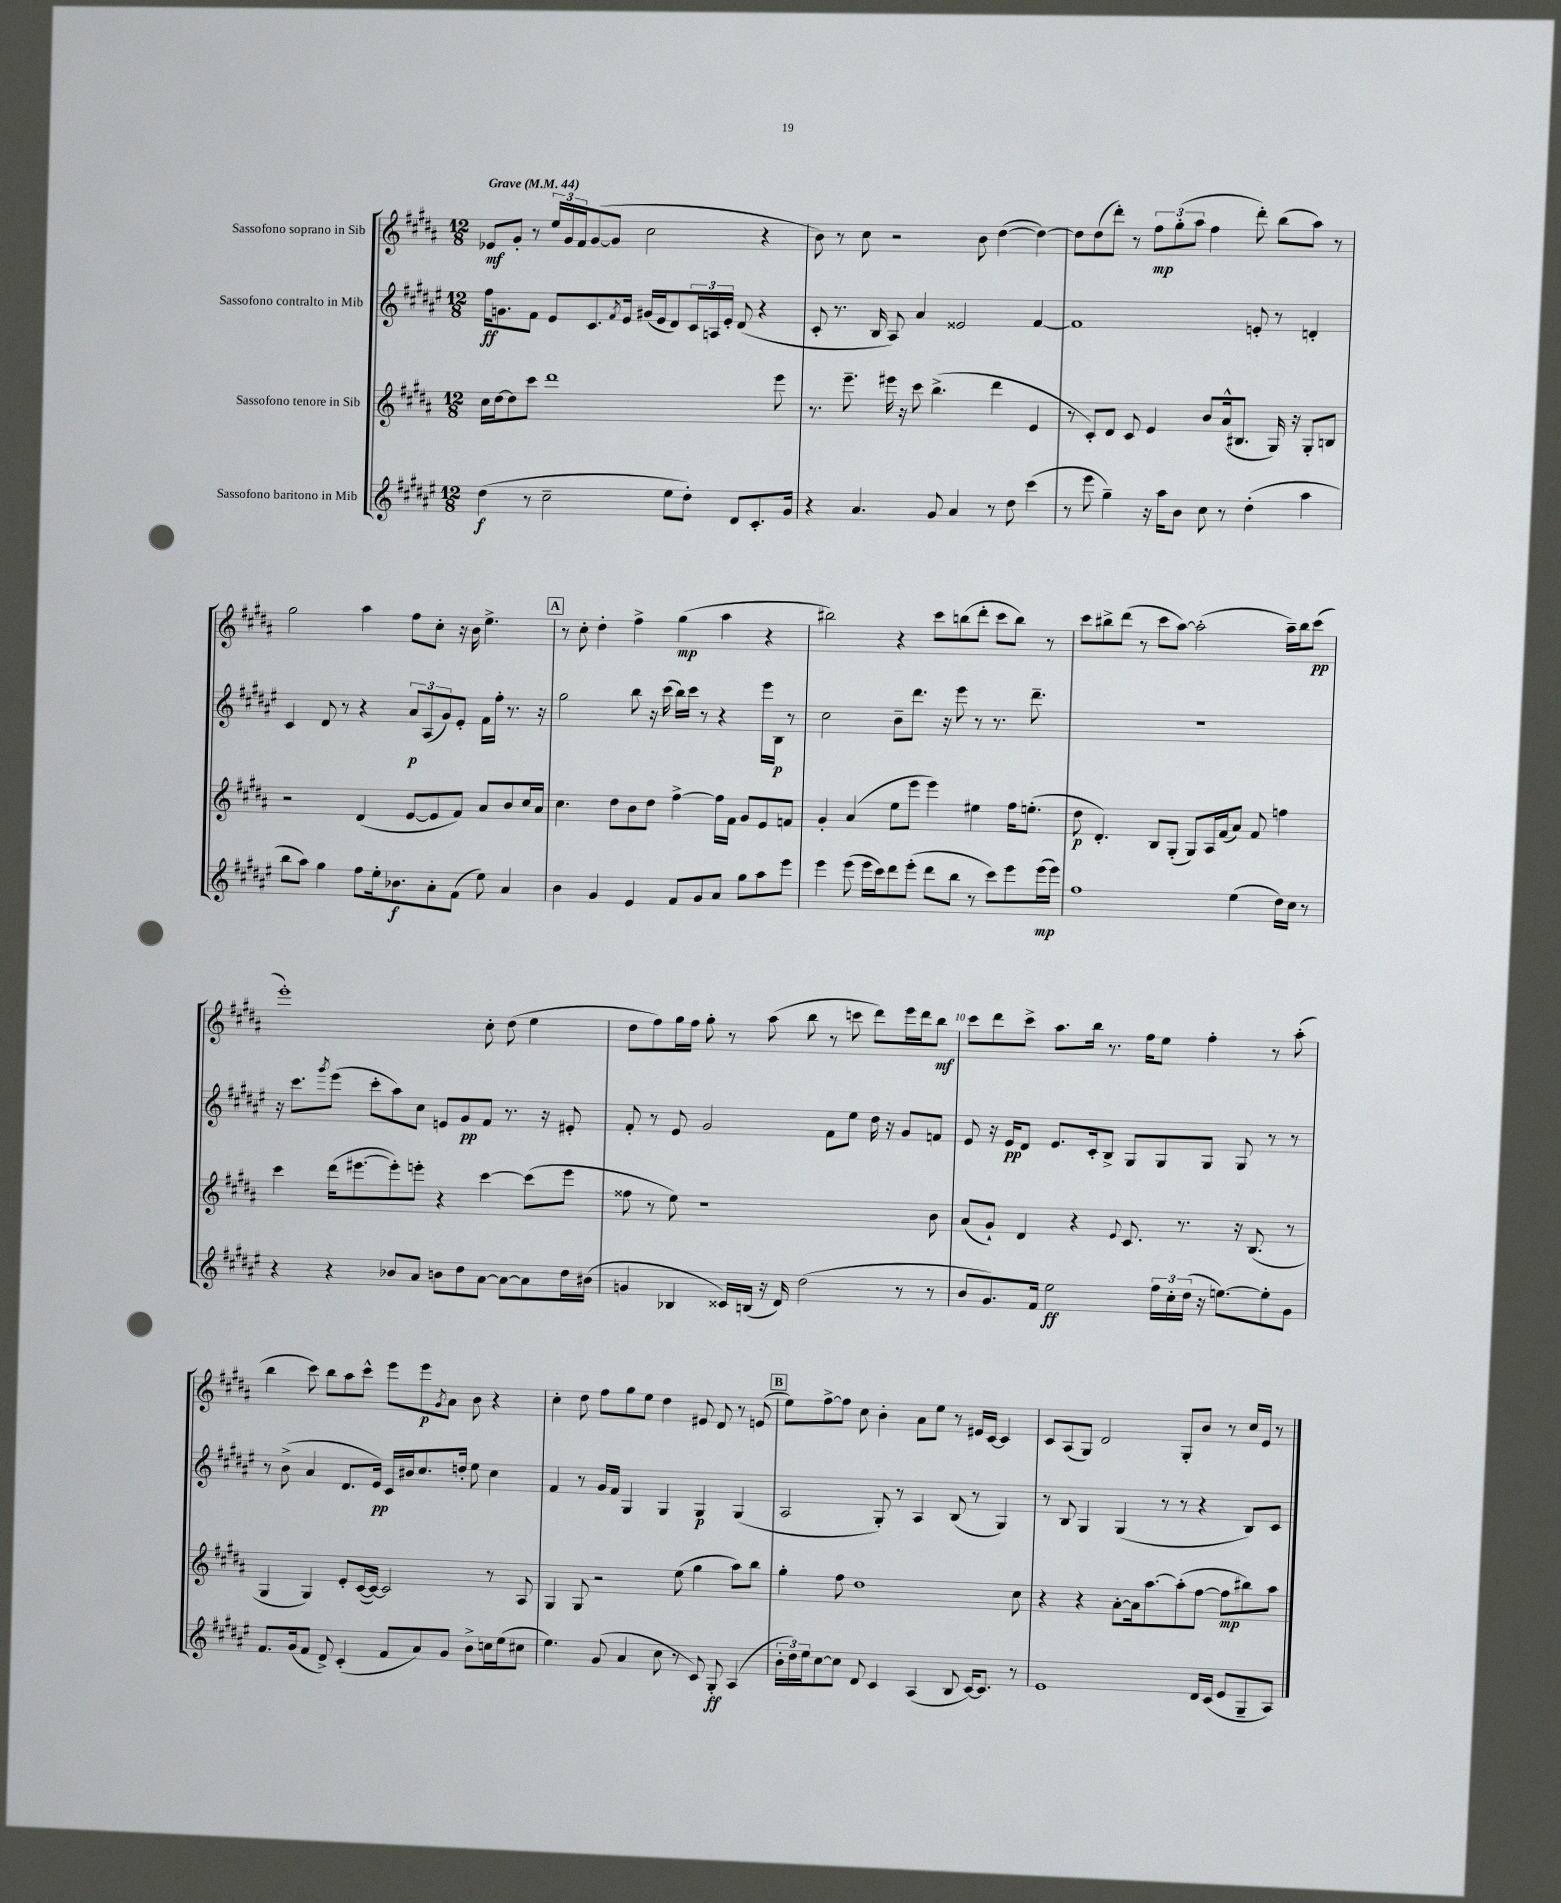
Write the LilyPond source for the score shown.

<<
\new StaffGroup <<
\new Staff = "s0" \with { instrumentName = "Sassofono soprano in Sib" } {
    \clef treble \key b \major \numericTimeSignature \time 12/8 \tempo "Grave" 4 = 44
    ees'8\mf gis'8-. r8 \tuplet 3/2 { e''16 gis'16 fis'16 } gis'8~( gis'8 cis''2 r4 |
    b'8) r8 cis''8 r2 b'8 dis''4~( dis''4~) |
    dis''8 dis''8( dis'''8-.) r8 \tuplet 3/2 { fis''8\mp gis''8-.( ais''8 } fis''4 dis'''8-.) b''8( ais''8) r8 |
    gis''2 ais''4 fis''8 cis''8-. r16 b'16 e''4.-> |
    \mark \markup { \box "A" } r8 cis''8-. dis''4-. fis''4-> gis''4\mp( ais''4 r4 |
    bis''2) r4 cis'''8 b''8( dis'''8-. cis'''8 b''8) r8 |
    cis'''8 bis''8-> dis'''8( r8 cis'''8 ais''8~) ais''2-.( ais''16--) bis''16 cis'''8\pp( |
    e'''1-.) cis''8-. dis''8( e''4 |
    dis''8 fis''8) gis''16 fis''16 gis''8-. r8 ais''8( b''8 r8 c'''8 dis'''8) e'''16 dis'''16 b''8\mf |
    cis'''8 dis'''8 cis'''8-> ais''8. b''16 r8. fis''16 e''8 fis''4-. r8 ais''8-.( |
    b''4 cis'''8) b''8 ais''8 cis'''8-^ e'''8 e'''8\p \acciaccatura { gis'8 } ais'8 b'8 r4 |
    cis''4-. dis''8 fis''8 gis''8 e''8 dis''4 eis'8 dis'8 r8 e'8( |
    \mark \markup { \box "B" } e''8) fis''8~-> fis''8 cis''8 b'4-. ais'8 e''8 r8 eis'16 cis'16~ cis'4 |
    cis'8 ais8( gis8) dis'2 gis8-. b'8 r8 cis''16 e'16 r8 \bar "|." |
}
\new Staff = "s1" \with { instrumentName = "Sassofono contralto in Mib" } {
    \clef treble \key fis \major \numericTimeSignature \time 12/8
    fis''16\ff g'8. fis'8 eis'8 cis'8. \acciaccatura { fis'8 } eis'16 gis'16( eis'16 dis'8) \tuplet 3/2 { cis'16 a16 eis'16-. } dis'8( r4 |
    cis'8-. r8. b16 ais8) ais'4 eisis'2 fis'4~ |
    fis'1 e'8-. r8 d'4-. |
    cis'4 dis'8 r8 r4 \tuplet 3/2 { ais'8\p ais8( gis'8) } eis'8-. fis'16 fis''16-. r8. r16 |
    \mark \markup { \box "A" } gis''2 b''8 r16 cis'''16( b''16) cis'''16 r8 r4 eis'''16 b16\p r8 |
    cis''2 b'8-- dis'''8. r16 eis'''8 r8 r8. dis'''8.-- |
    R1. |
    r16 cis'''8. \acciaccatura { gis'''8 } eis'''8( cis'''8-. ais''8) cis''8 e'8 gis'8\pp fis'8 r8. r16 eis'8-. |
    fis'8-. r8 eis'8 gis'2 fis'8 eis''8 dis''16 r16 gis'8 f'8 |
    eis'8 r16 eis'16\pp dis'8 eis'8. cis'16-. b8-> gis8 gis8 gis8 gis8 r8 r8 |
    r8 b'8->( ais'4 dis'8. eis'16\pp) cis'16 bis'16 cis''8. d''16-. eis''8 cis''4 |
    fis'4 r8 gis'16 fis'16 gis4 gis4 gis4\p gis4( |
    \mark \markup { \box "B" } ais2 gis8-.) r8 ais4 b8( r8 gis4) |
    r8 b8 gis4 gis4( r8 r8 r4 b8) cis'8 \bar "|." |
}
\new Staff = "s2" \with { instrumentName = "Sassofono tenore in Sib" } {
    \clef treble \key b \major \numericTimeSignature \time 12/8
    cis''16 dis''16~ dis''8 cis'''8 dis'''1 e'''8 |
    r8. e'''8.-- eis'''16 r16 cis'''8 b''4.->( dis'''4 e'4 |
    r8 cis'8-.) dis'8 cis'8 e'4 b'8 ais'16-^( bis8. gis16) r16 gis8-. b8 |
    r2 dis'4( e'8~ e'8 fis'8) ais'8 b'8 cis''16 ais'16 |
    \mark \markup { \box "A" } cis''4. dis''8 b'8 dis''8 fis''4~-> fis''16 fis'16 gis'8 e'8 f'8 |
    gis'4-. ais'4( e''8 e'''8 e'''4) eis''4 fis''16 e''8.-.( |
    dis''8\p dis'4.-.) b8 gis8-.( gis8) ais16 fis'16( ais'8) fis'8 f''4 |
    cis'''4 dis'''16( eis'''8.~ eis'''8-.) e'''8-. r4 cis'''4~ cis'''8( e'''8 |
    fisis''8 r8 e''8) r1 b'8 |
    ais'8( gis'8-!) dis'4 r4 \appoggiatura { e'8 } cis'8. r8. r16 b8.( r8 |
    gis4 gis4) e'8-. cis'16~( cis'16~) cis'2 r8 ais8 |
    gis4 gis8 r2 e''8( gis''4 ais''8) b''8 |
    \mark \markup { \box "B" } gis''4-. fis''8 dis''1 cis''8 |
    r4 r4 ais'8~-. ais'16 ais''8.~ ais''8-.( fis''8~ fis''8\mp bis''8) ais''8 \bar "|." |
}
\new Staff = "s3" \with { instrumentName = "Sassofono baritono in Mib" } {
    \clef treble \key fis \major \numericTimeSignature \time 12/8
    dis''4\f( r8 cis''2-- eis''8 dis''8-.) dis'8 cis'8.-. gis'16 |
    r4 ais'4. gis'8 ais'4 r8 dis''8 cis'''4( |
    r8 eis'''8 gis''4--) r16 ais''16 b'8 cis''8 r8 dis''4-.( ais''4 |
    b''8 ais''8) gis''4 fis''8 eis''16-. bes'8.\f ais'8-. fis'8( eis''8) ais'4 |
    \mark \markup { \box "A" } b'4 gis'4 eis'4 fis'8 gis'8 ais'8 gis''8 ais''8 eis'''8 |
    eis'''4 eis'''8( eis'''16 cis'''16) dis'''8 eis'''8-.( dis'''8 b''8 r8 cis'''8) eis'''8 eis'''16\mp( eis'''16) |
    fis''1 eis''4( dis''16) cis''16 r8 |
    r4 r4 bes'8 ais'8 b'8 dis''8 ais'8~ ais'8~ ais'8 dis''16 bis'16( |
    g'4 bes4 cisis'16) b16( r16 dis'16) dis''2( r8 r8 |
    b'8 gis'8.) fis'16 eis''2\ff \tuplet 3/2 { fis''16 cis''16-. dis''16( } r16 e''8.~) e''8-. gis'8 |
    fis'8. gis'16( fis'8 dis'8->) cis'4-.( fis'8 ais'8) gis'8 b'8-> c''16 eis''16( cis''8 |
    eis''4.) gis'8( ais'4 cis''8 r8 cis'8) gis8-.\ff ais4( |
    \mark \markup { \box "B" } \tuplet 3/2 { b'16-. dis''16) eis''16 } cis''8~ cis''8 dis'8 cis'4 ais4( b8 cis'16~) cis'8. r8 |
    eis'1 dis'16 cis'16( eis'8 gis8-- ais8) \bar "|." |
}
>>
>>
\layout { \context { \Score \override BarNumber.break-visibility = ##(#f #t #t) barNumberVisibility = #(every-nth-bar-number-visible 5) } }
